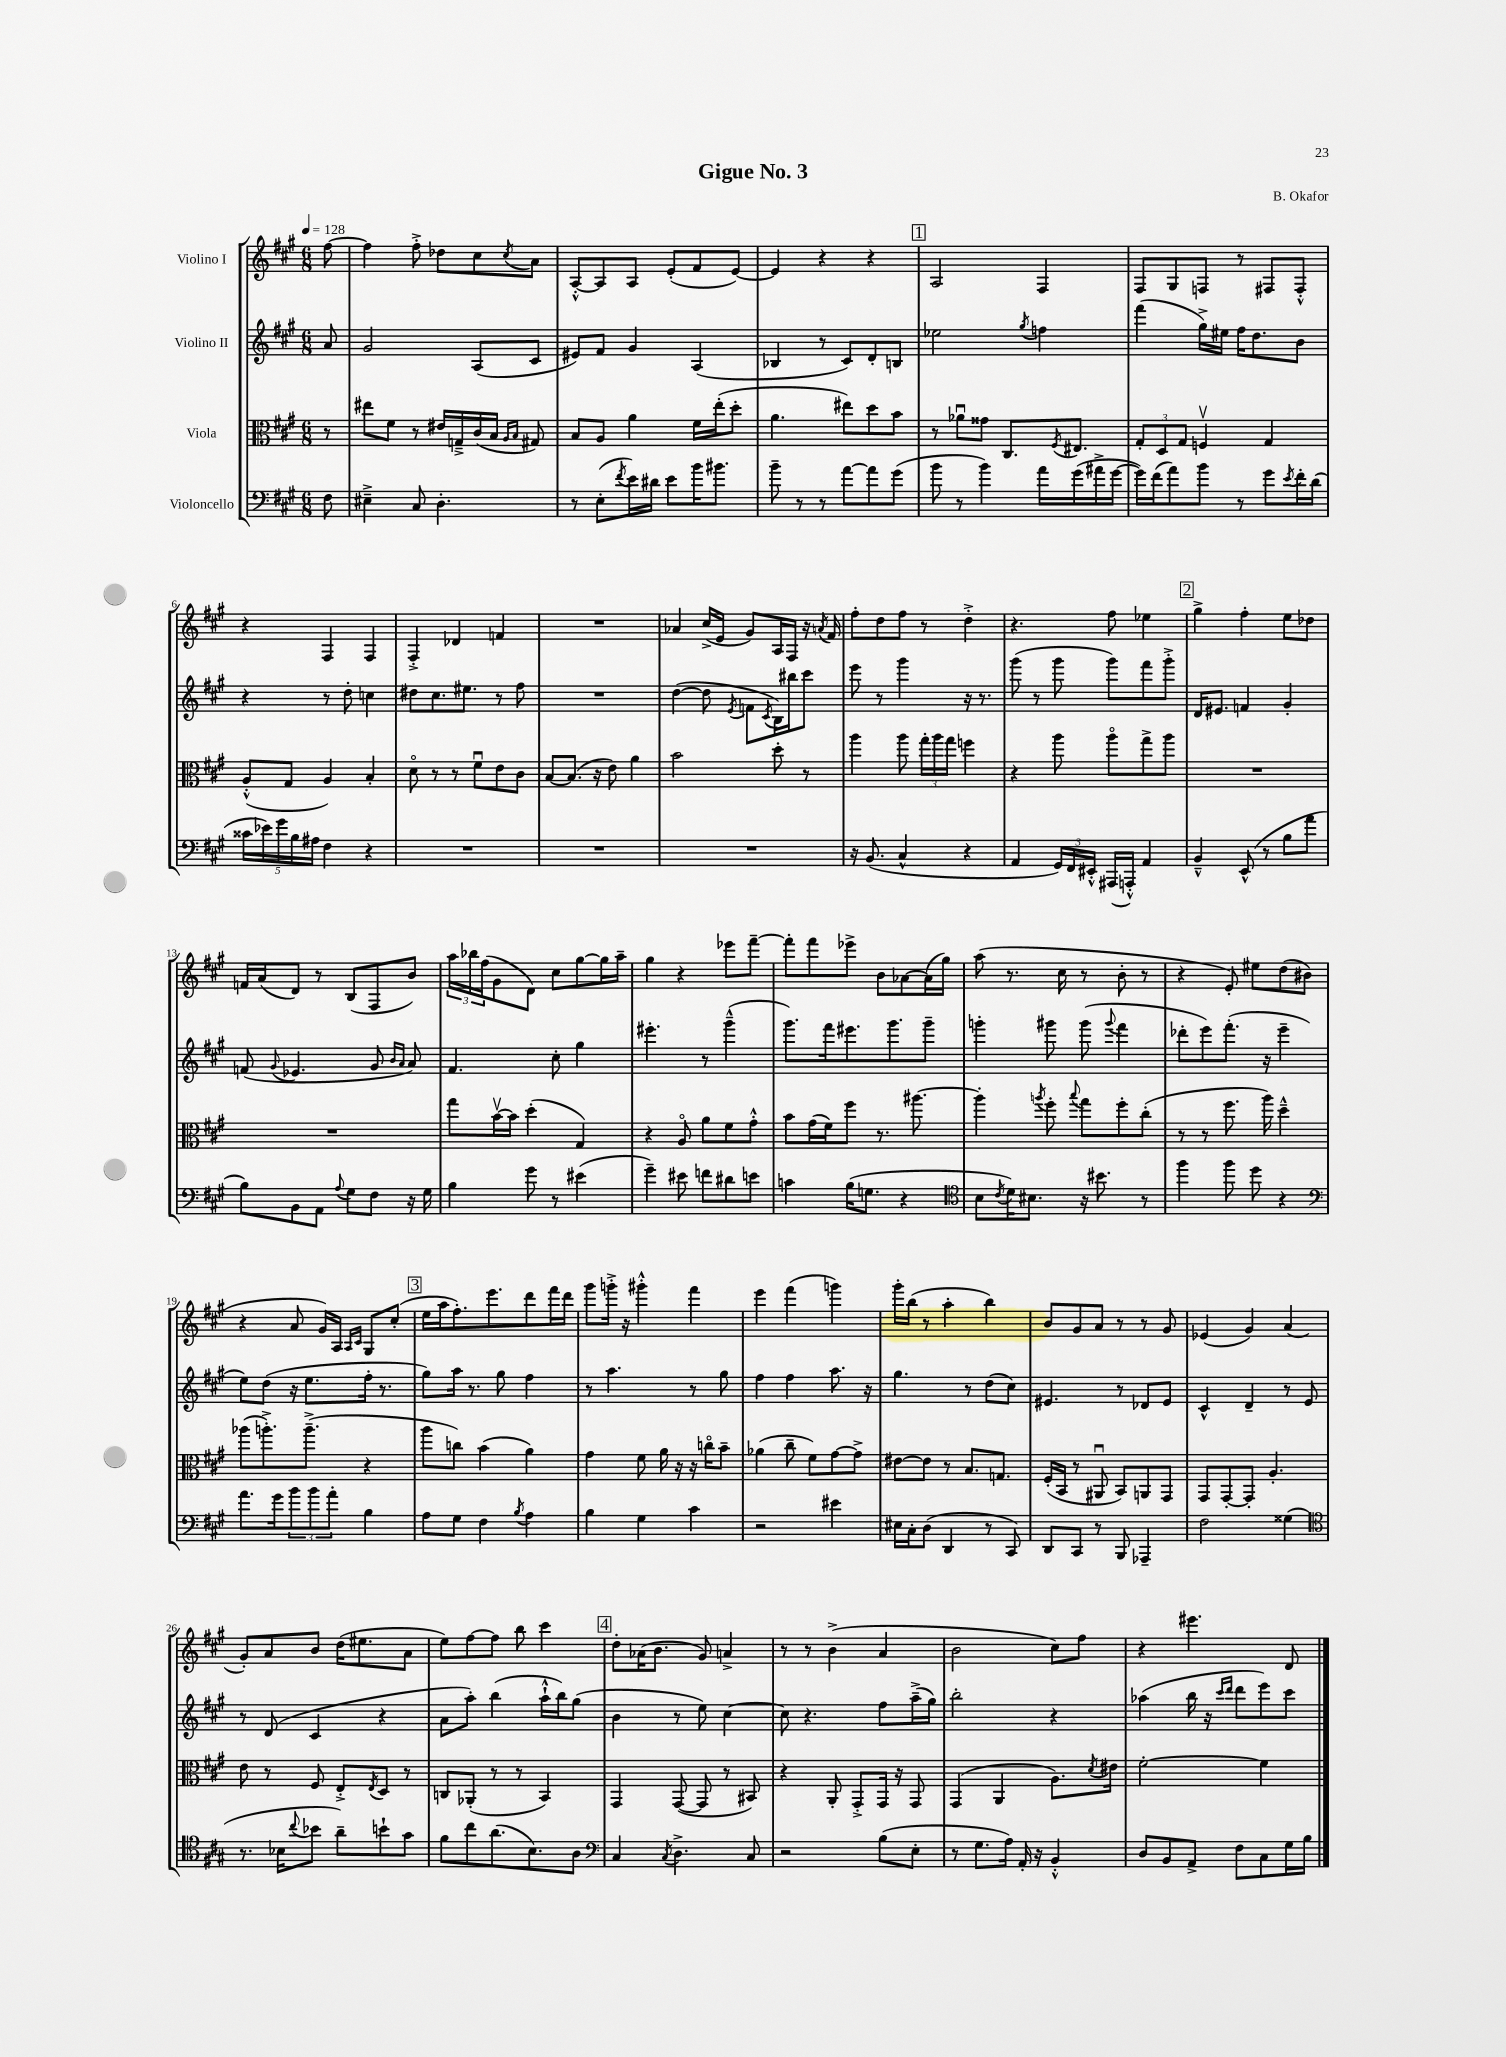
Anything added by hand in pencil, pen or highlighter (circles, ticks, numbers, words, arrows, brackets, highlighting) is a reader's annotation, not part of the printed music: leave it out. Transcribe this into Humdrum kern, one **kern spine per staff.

**kern	**kern	**kern	**kern
*part4	*part3	*part2	*part1
*staff4	*staff3	*staff2	*staff1
*I"Violoncello	*I"Viola	*I"Violino II	*I"Violino I
*clefF4	*clefC3	*clefG2	*clefG2
*k[f#c#g#]	*k[f#c#g#]	*k[f#c#g#]	*k[f#c#g#]
*M6/8	*M6/8	*M6/8	*M6/8
*MM128	*MM128	*MM128	*MM128
=	=	=	=
8F#\	8r	8a/	[8ff#\
=1	=1	=1	=1
4E#X~^\	8ee#X\L	2g#/	4ff#\]
.	8f#\J	.	.
8C#/	8r	.	8ff#'^\
4.D'\	16e#X/LL	.	8dd-X\L
.	16Gn~^/	.	.
.	(16c#/	(8A/L	8cc#\
.	16B/JJ	.	.
.	16qqA/LL	.	.
.	16qqB/JJ	.	8qcc#/
.	8G#X/)	8c#/J	8a\J
=2	=2	=2	=2
8r	8B/L	8e#X/L)	[8A'^^/L
(8E'\L	8A/J	8f#/J	8A/]
8qf#/	.	.	.
16e\L)	4a\	4g#/	8A/J
16d#X\JJ	.	.	.
8e\L	.	.	(8e'/L
16b\K	16f#\LL	(4A/	8f#/
8.b#X\J	(16ee'\J	.	.
.	8dd'\J	.	[8e/J)
=3	=3	=3	=3
8b~\	4.a\	4B-X/	4e/]
8r	.	.	.
8r	.	8r	4r
[8a\L	8ee#X\L)	8c#/L)	.
8a\]	8dd\	8d'/	4r
(8g#\J	8b\J	8Bn/J	.
!!LO:REH:place=s1:t=1
=4	=4	=4	=4
8b\	8r	2ee-X\	2A/
8r	8a-Xu\L	.	.
4b\)	8g##X\J	.	.
.	8.C#/L	.	.
.	.	8qgg#/	.
16a\LL	.	4ffn\	4F#/
.	8qF#/	.	.
(16g#\	8.E#X/J	.	.
16a#X^\	.	.	.
[16g#\JJ	.	.	.
=5	=5	=5	=5
16g#\LL])	12G#'/L	(4fff#\	8F#/L
(16f#\J	.	.	.
.	12D/	.	.
8a\)	.	.	8G#/
.	12G#/J	.	.
8b\J	4Fnv/	16gg#^\LL)	8Fn/J
.	.	16ee#X\JJ	.
8r	.	16ff#\KL	8r
.	.	8.dd\	.
8g#\L	4G#/	.	8F#X/L
8qe/	.	.	.
16f#'\L	.	8b\J	8F#'^^/J
(16d\JJ	.	.	.
!!LO:LB:g=z
=6	=6	=6	=6
20c##X\LL	(8A'^^/L	4r	4r
20e-X\)	.	.	.
20g#\	.	.	.
.	8G#/J	.	.
20B\	.	.	.
20A#X\JJ	.	.	.
4F#\	4A/)	8r	4F#/
.	.	8dd'\	.
4r	4B'/	4ccn\	4F#/
=7	=7	=7	=7
2.r	8d\	8dd#X\L	4F#'^/
.	8r	8.cc#\	.
.	8r	.	4d-X/
.	.	8.ee#X\J	.
.	8f#u\L	.	.
.	8e\	8r	4fn/
.	8c#\J	8ff#\	.
=8	=8	=8	=8
2.r	[8B/L	2.r	2.r
.	(8.B/J]	.	.
.	16r	.	.
.	8e\)	.	.
.	4a\	.	.
=9	=9	=9	=9
2.r	2b\	([4dd\	4a-X/
.	.	8dd\]	(16cc#^/LL
.	.	.	16e/JJ
.	.	8qe/	.
.	.	8fn\L	8g#/L)
.	.	8qc#/	.
.	8dd'\	16B\L)	16A/L
.	.	16bb#X\J	16F#/JJ
.	8r	8ccc#\J	16r
.	.	.	8qan/
.	.	.	16f#/
=10	=10	=10	=10
16r	4aa\	8eee\	8ff#'\L
(8.BB/	.	.	.
.	.	8r	8dd\
4C#^^/	8aa\	4ggg#\	8ff#\J
.	24gg#'\LL	.	8r
.	24aa\	.	.
.	24gg#\JJ	.	.
4r	4ffn\	16r	4dd'^\
.	.	8.r	.
=11	=11	=11	=11
4AA/	4r	(8ggg#\	4.r
.	.	8r	.
24GG#/LL)	8aa\	8ggg#\	.
24FF#/	.	.	.
24EE#X'^^/JJ	.	.	.
(16AAA#X/LL	8aa\L	8ggg#\L)	8ff#\
16AAAn'^^/JJ)	.	.	.
4AA/	8gg#^\	8fff#\	4ee-X\
.	8aa\J	8ggg#'^\J	.
!!LO:REH:place=s1:t=2
=12	=12	=12	=12
4BB~^^/	2.r	16d/KL	4gg#^\
.	.	8.e#X/J	.
(8EE^^/	.	4fn/	4ff#'\
8r	.	.	.
8B\L	.	4g#'/	8ee\L
8a\J	.	.	8dd-X\J
!!LO:LB:g=z
=13	=13	=13	=13
8B\L)	2.r	(8fn/	16fn/LL
.	.	.	(16a/J
.	.	8qqg#/	.
8BB\	.	4.e-X/	8d/J)
8AA\J	.	.	8r
8qqA/	.	.	.
8G#\L	.	.	(8B/L
8F#\J	.	8g#/	8F#/
.	.	16qqb/LL	.
.	.	16qqa/JJ	.
16r	.	8a/)	8b/J)
16G#\	.	.	.
=14	=14	=14	=14
4B\	8gg#\L	4.f#/	24aa\LL
.	.	.	24bb-X\
.	.	.	(24ff#\J
.	[16bv\L	.	8g#\
.	16b\JJ]	.	.
8g#\	(4dd'\	.	8d\J)
8r	.	8cc#'\	8cc#\L
(4e#X\	4G#/)	4gg#\	[8gg#\
.	.	.	16gg#\L]
.	.	.	16aa~\JJ
=15	=15	=15	=15
4g#~\)	4r	4.eee#X'\	4gg#\
8e#X\	8A/	.	4r
8fn\L	8a\L	8r	.
8d#X\	8f#\	(4ggg#~^^\	8eee-X\L
8en\J	8g#'^^\J	.	[8fff#~\J
=16	=16	=16	=16
4cn\	8b\L	8.ggg#\L)	8fff#'\L]
.	(16g#\L	.	8fff#\
.	16f#\J)	16fff#\k	.
(16B\KL	8ff#\J	8.eee#X\	8eee-X^\J
8.Gn\J	.	.	.
.	8.r	.	8b\L
.	.	8.ggg#\	.
4r	.	.	[8a-X\
.	[8.aa#X\	.	.
.	.	8ggg#~\J	(16a-\L]
.	.	.	16gg#\JJ)
=17	=17	=17	=17
*clefC4	*	*	*
8B\L	4aa#'\]	4gggn'\	(8aa\
8qc#/	.	.	.
16d\K)	.	.	8.r
8.B#X\J	.	.	.
.	8qaan/	.	.
.	8ff#'\	8ggg#X\	.
.	.	.	16cc#\
.	8qqbb/	.	.
16r	8gg#\L	(8ggg#\	8r
8.b#X\	.	.	.
.	.	8qqggg#/	.
.	8ff#'\	4fff#\	8b'\
8r	(8cc#'\J	.	8r
=18	=18	=18	=18
4ff#\	8r	8ddd-X'\L	4r
.	8r	8eee\)	.
8ff#\	8.ff#\	(8.fff#'\J	8e'/)
8dd\	.	.	8ee#X\L
.	16aa\)	16r	.
4r	4dd~^^\	4eee~\	(8dd\
.	.	.	8b#X\J
!!LO:LB:g=z
=19	=19	=19	=19
*clefF4	*	*	*
8.a\L	(8aa-X\L	8ee\L)	4r
.	8.aan'^\)	(8dd\J	.
16g#\k	.	.	.
12b\	.	16r	8a/
.	(8.aa~^\J	8.ee\L	.
12b\	.	.	.
.	.	.	16g#/LL)
12a'\J	.	.	.
.	.	.	16A/JJ
.	.	.	16qqA/LL
.	.	.	16qqc#/JJ
4B\	4r	16ff#'\Jk	8G#/L
.	.	8.r	.
.	.	.	(8cc#'/J
!!LO:REH:place=s1:t=3
=20	=20	=20	=20
8A\L	8aa\L	8gg#\L)	16ee\LL
.	.	.	16aa\J
8G#\J	8ccn\J)	16aa\Jk	8.ff#'\)
.	.	8.r	.
4F#\	(4b\	.	.
.	.	.	8.eee\
.	.	8gg#\	.
8qB/	.	.	.
4A\	4a\)	4ff#\	8ddd\
.	.	.	16fff#\L
.	.	.	16ddd\JJ
=21	=21	=21	=21
4B\	4g#\	8r	8ggg#\L
.	.	4.aa\	16gggn'^\Jk
.	.	.	16r
4G#\	8f#\	.	4ggg#X'^^\
.	16a\	.	.
.	16r	.	.
4c#\	16r	8r	4fff#\
.	16ccn\KL	.	.
.	8b~\J	8gg#\	.
=22	=22	=22	=22
2r	(4a-X\	4ff#\	4eee\
.	8cc#~\	4ff#\	(4fff#\
.	8f#\L)	.	.
4e#X\	[8g#\	8.aa\	4gggn\)
.	8g#^\J]	.	.
.	.	16r	.
=23	=23	=23	=23
16E#X\LL	[8e#X\L	4.gg#\	16ggg#'\LL
16C#'\J	.	.	(16bb\JJ
(8D\J	8e#\J]	.	8r
4DD/	8r	.	4aa'\
.	8.B/L	8r	.
8r	.	(8dd\L	4bb\)
.	8.Gn/J	.	.
8CC#/)	.	8cc#\J)	.
=24	=24	=24	=24
8DD/L	(16F#'/LL	4.e#X/	8b/L
.	16BB/JJ	.	.
8CC#/J	8r	.	8g#/
8r	8AA#Xu/	.	8a/J
8BBB/	8BB/L)	8r	8r
4AAA-X~/	8AAn/	8d-X/L	8r
.	8GG#/J	8e#/J	8g#/
=25	=25	=25	=25
2F#\	8GG#/L	4c#^^/	(4e-X/
.	[8GG#'/	.	.
.	8GG#'/J]	4d~/	4g#/)
.	4.A'/	.	.
(4G##X\	.	8r	(4a/
.	.	8e/	.
!!LO:LB:g=z
=26	=26	=26	=26
*clefC4	*	*	*
8.r	8e\	8r	8g#'/L)
.	8r	(8d/	8a/
16B-X\KL	.	.	.
8qqcc#/	.	.	.
8b-X\J	8F#/	4c#/	8b/J
8a~\L)	8E'^/L	.	(16dd\KL
.	.	.	8.ee#X\
.	8qE/	.	.
8bn`\	8D/J	4r	.
8g#\J	8r	.	8a\J
=27	=27	=27	=27
8f#\L	8Cn/L	8a\L	8ee\L)
8cc#\	(8AA-X'/J	8aa'\J)	[8ff#\
(8.a\	8r	(4bb\	8ff#\J]
.	8r	.	8bb\
8.B\)	.	.	.
.	4BB/)	16aa`^^\LL	4ccc#\
.	.	16bb\J)	.
8A\J	.	(8gg#\J	.
!!LO:REH:place=s1:t=4
=28	=28	=28	=28
*clefF4	*	*	*
4C#/	4GG#/	4b\	8dd'\L
.	.	.	(16a-X\K
.	.	.	8.b\J
8qC#/	.	.	.
4.D^\	([8GG#/	8r	.
.	8GG#/]	8ee\)	8g#/)
.	8r	[4cc#\	4an^/
8C#/	8BB#X/)	.	.
=29	=29	=29	=29
2r	4r	8cc#\]	8r
.	.	4.r	8r
.	8AA'/	.	(4b^\
.	8GG#'^/L	.	.
(8B\L	16GG#/Jk	8ff#\L	4a/
.	16r	.	.
8E'\J	8GG#/	(16aa~^\L	.
.	.	16gg#\JJ)	.
=30	=30	=30	=30
8r	(4GG#/	2bb'\	2b\
8.G#\L	.	.	.
.	4AA/	.	.
16A\Jk)	.	.	.
16AA'/	.	.	.
16r	.	.	.
4BB'^^/	8.A\L)	4r	8cc#\L)
.	.	.	8ff#\J
.	8qd/	.	.
.	16e#X\Jk	.	.
=31	=31	=31	=31
8D/L	[2f#'\	(4aa-X\	4r
8BB/	.	.	.
8AA^/J	.	16bb\	4.eee#X\
.	.	16r	.
.	.	16qqccc#/LL	.
.	.	16qqddd/JJ	.
8F#\L	.	8ddd\L	.
8C#\	4f#\]	8eee\)	.
16G#\L	.	8ccc#\J	8d/
16B\JJ	.	.	.
==	==	==	==
*-	*-	*-	*-
